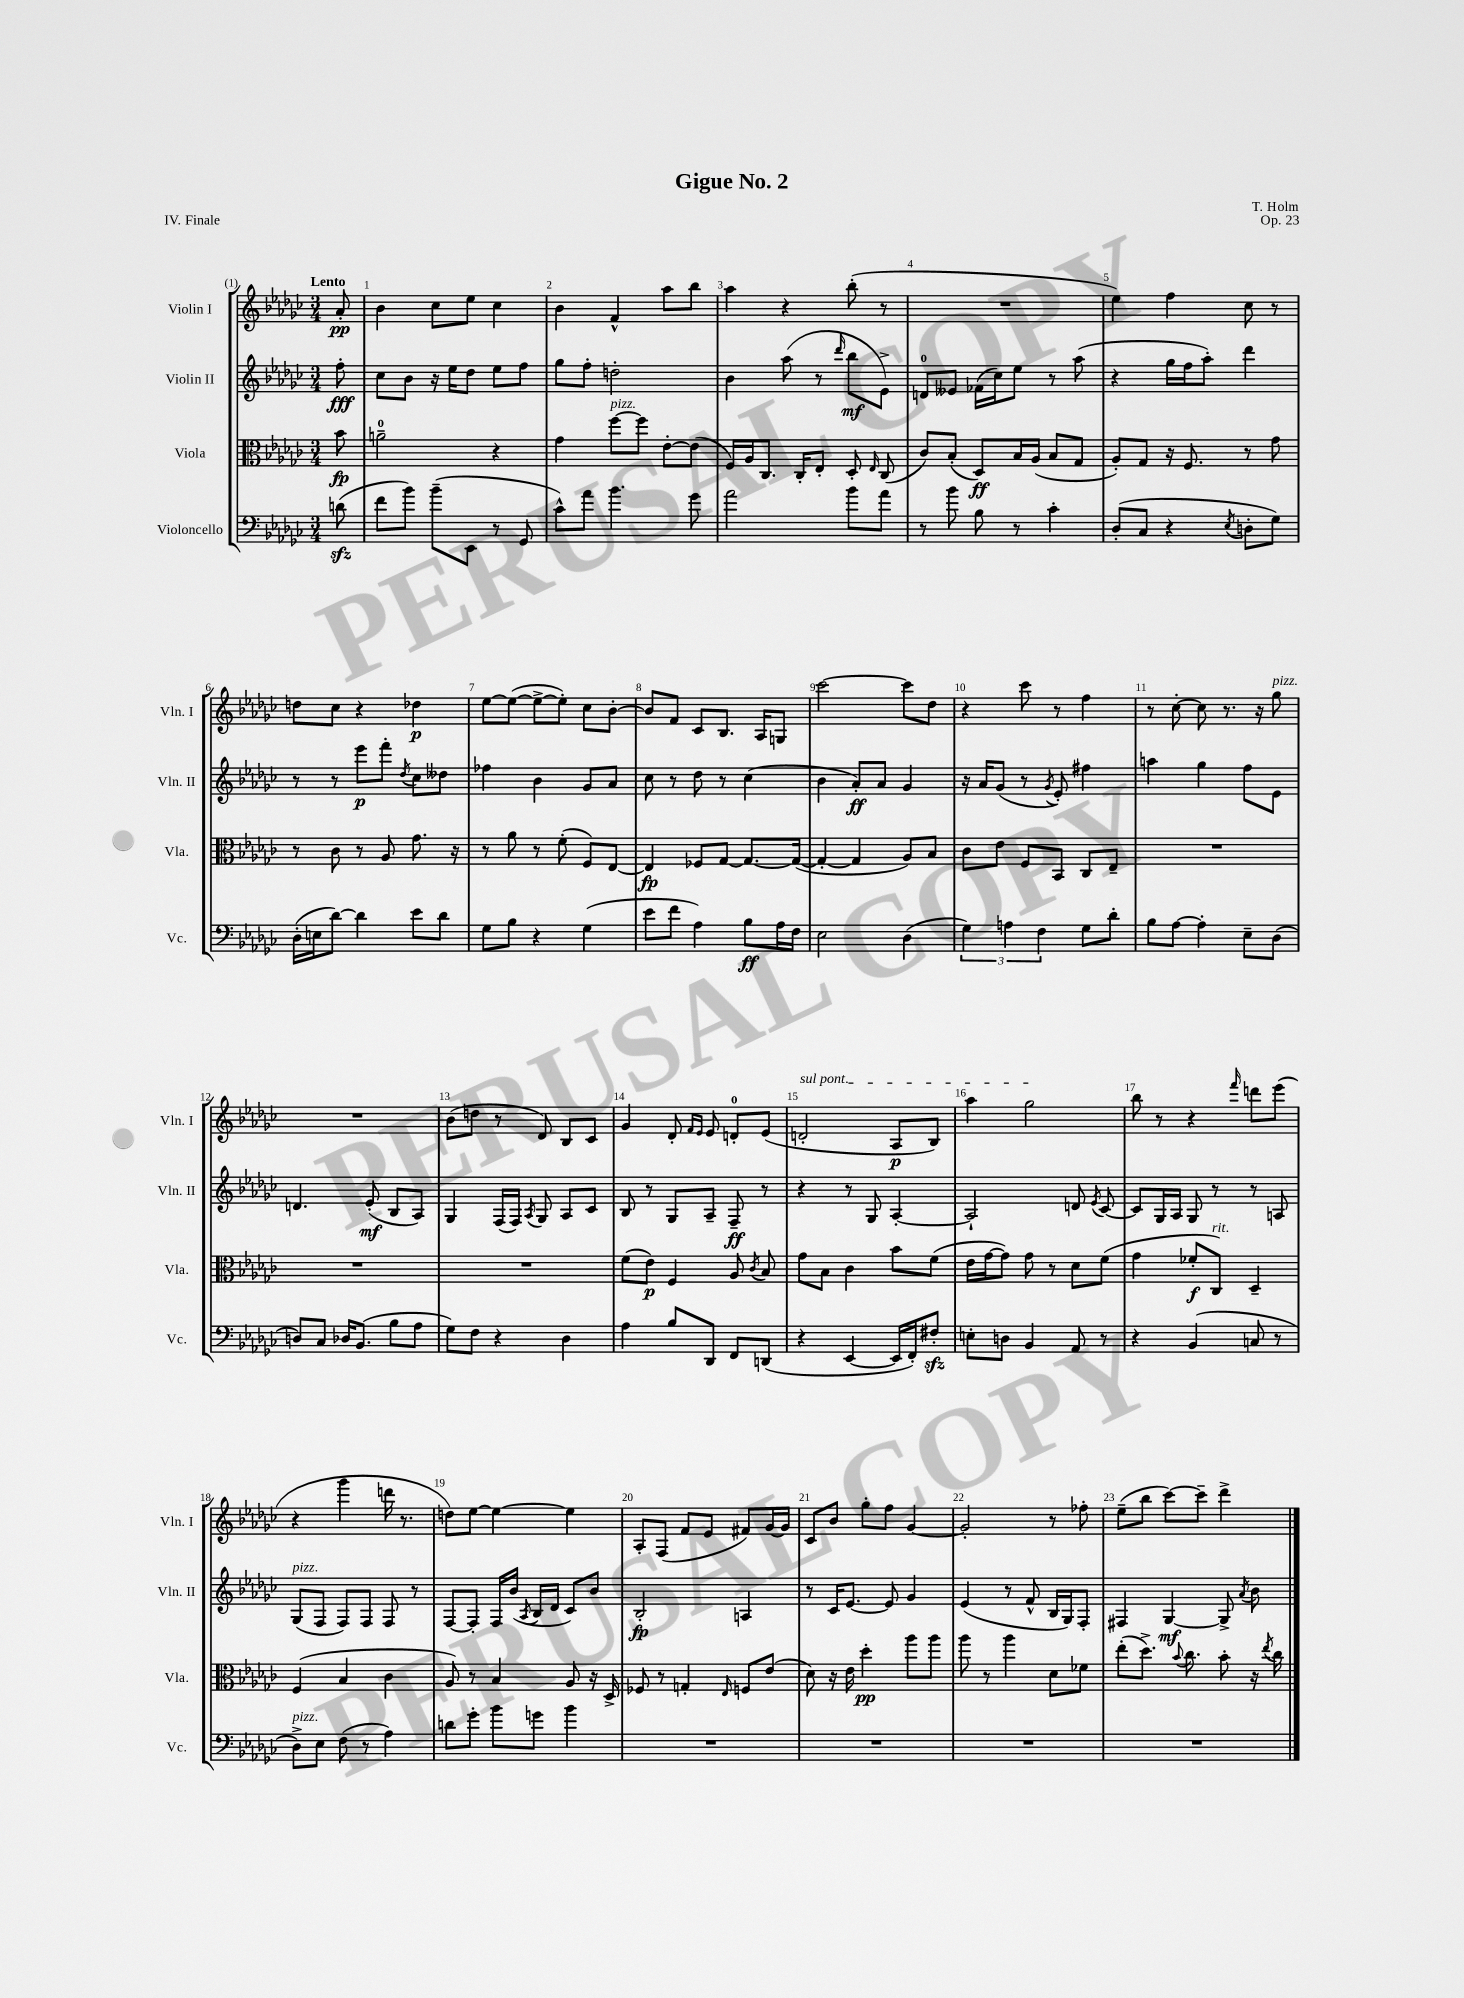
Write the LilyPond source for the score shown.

\header { title = "Gigue No. 2" composer = "T. Holm" opus = "Op. 23" piece = "IV. Finale" }
<<
\new StaffGroup <<
\new Staff = "s0" \with { instrumentName = "Violin I" shortInstrumentName = "Vln. I" } {
    \clef treble \key ges \major \numericTimeSignature \time 3/4 \partial 8 \tempo "Lento"
    \autoBeamOff aes'8-.\pp |
    bes'4 ces''8[ ees''8] ces''4 |
    bes'4 f'4-^ aes''8[ bes''8] |
    aes''4 r4 bes''8-.( r8 |
    R2. |
    ees''4) f''4 ces''8 r8 |
    d''8[ ces''8] r4 des''4\p |
    ees''8[~ ees''8]~( ees''8[~-> ees''8]-.) ces''8[ bes'8]~-. |
    bes'8[ f'8] ces'8[ bes8.] aes16[ g8] |
    ces'''2~ ces'''8[ des''8] |
    r4 ces'''8 r8 f''4 |
    r8 ces''8~-. ces''8 r8. r16 ges''8^\markup { \italic "pizz." } |
    R2. |
    bes'8[( d''8] r8 des'8) bes8[ ces'8] |
    ges'4 des'8-. \grace { f'16[ ees'16] } ees'8 d'8[-0-. ees'8]( |
    \once \override TextSpanner.bound-details.left.text = \markup { \italic "sul pont." } d'2-.\startTextSpan aes8[\p bes8]) |
    aes''4 ges''2\stopTextSpan |
    bes''8 r8 r4 \grace { f'''16 } d'''8[ ees'''8]( |
    r4 ges'''4 d'''16 r8. |
    d''8[) ees''8]~ ees''4~ ees''4 |
    aes8[-. f8]( f'8[ ees'8] fis'8[) ges'16~ ges'16] |
    ces'8[ bes'8] ges''8[-. f''8] ges'4~ |
    ges'2-. r8 fes''8-. |
    ees''8[--( bes''8] ces'''8[~) ces'''8]-- des'''4-> \bar "|." |
}
\new Staff = "s1" \with { instrumentName = "Violin II" shortInstrumentName = "Vln. II" } {
    \clef treble \key ges \major \numericTimeSignature \time 3/4 \partial 8
    \autoBeamOff f''8-.\fff |
    ces''8[ bes'8] r16 ees''16[ des''8] ees''8[ f''8] |
    ges''8[ f''8]-. d''2-. |
    bes'4 aes''8( r8 \grace { des'''16 } bes''8[\mf ees'8]->) |
    d'8[-0 eeses'8] fes'16[( ces''16) ees''8] r8 aes''8( |
    r4 ges''16[ f''16 aes''8]-.) des'''4 |
    r8 r8 ees'''8[\p f'''8]-. \acciaccatura { des''8 } ces''8[ deses''8] |
    fes''4 bes'4 ges'8[ aes'8] |
    ces''8 r8 des''8 r8 ces''4( |
    bes'4 aes'8[-.\ff) aes'8] ges'4 |
    r16 aes'16[ ges'8]( r8 \acciaccatura { ges'8 } ees'8-.) fis''4 |
    a''4 ges''4 f''8[ ees'8] |
    d'4. ees'8-.\mf( bes8[ aes8]) |
    ges4 f16[( f16]) \acciaccatura { aes8 } ges8 aes8[ ces'8] |
    bes8 r8 ges8[ aes8]-- f8--\ff r8 |
    r4 r8 ges8 aes4~-. |
    aes2-! d'8 \acciaccatura { ees'8 } ces'8~ |
    ces'8[ ges16 aes16] ges8 r8 r8 a8 |
    ges8[^\markup { \italic "pizz." }( f8] f8[) f8] f8 r8 |
    f8[~ f8]-. f16[ bes'16]( \acciaccatura { aes8 } bes16[ des'16] ces'8[) bes'8] |
    bes2-.\fp a4 |
    r8 ces'16[ ees'8.]~ ees'8 ges'4 |
    ees'4( r8 f'8-^ bes16[ ges16) f8]-. |
    fis4 ges4~\mf ges8-> \acciaccatura { aes'8 } bes'8 \bar "|." |
}
\new Staff = "s2" \with { instrumentName = "Viola" shortInstrumentName = "Vla." } {
    \clef alto \key ges \major \numericTimeSignature \time 3/4 \partial 8
    \autoBeamOff bes'8\fp |
    a'2-0-- r4 |
    ges'4 f''8[~^\markup { \italic "pizz." } f''8] ees'8[~-. ees'8]( |
    f16[) aes16 ces8.] ces16[-. ees8]-. des8-. \grace { ees16 } ces8( |
    ces'8[) bes8]-.( des8[\ff) bes16 aes16]( bes8[ ges8] |
    aes8[-.) ges8] r16 f8. r8 ges'8 |
    r8 ces'8 r8 aes8 ges'8. r16 |
    r8 aes'8 r8 f'8-.( f8[) ees8]~ |
    ees4\fp fes8[ ges8]~ ges8.[~ ges16]~( |
    ges4~-. ges4 aes8[) bes8] |
    ces'8[ ees'8] f8[ bes,8] ces8[ ees8]-- |
    R2. |
    R2. |
    R2. |
    f'8[( ees'8]\p) f4 aes8 \acciaccatura { ces'8 } bes8 |
    ges'8[ bes8] ces'4 bes'8[ f'8]( |
    ees'16[ ges'16~ ges'8]) ges'8 r8 des'8[ f'8]( |
    ges'4 fes'8[-.\f ces8]^\markup { \italic "rit." }) des4-- |
    f4( bes4 ces'4 |
    aes8) r8 bes4 aes8 r16 des16-> |
    fes8 r8 g4-. \grace { ees16 } f8[ ees'8]( |
    des'8) r16 ees'16 des''4-.\pp aes''8[ aes''8] |
    aes''8 r8 aes''4 des'8[ fes'8] |
    ees''8[-.( des''8.]->) \appoggiatura { bes'8 } ces''8. bes'8-. r16 \acciaccatura { ees''8 } ces''16 \bar "|." |
}
\new Staff = "s3" \with { instrumentName = "Violoncello" shortInstrumentName = "Vc." } {
    \clef bass \key ges \major \numericTimeSignature \time 3/4 \partial 8
    \autoBeamOff d'8\sfz( |
    f'8[ bes'8]) bes'8[--( ees,8] r8 ges,8 |
    ces'8[-^) aes'8] bes'4. ges'8 |
    aes'2 bes'8[ aes'8] |
    r8 bes'8 bes8 r8 ces'4-. |
    des8[-.( ces8] r4 \acciaccatura { ees8 } d8[-. ges8]) |
    des16[-.( e16 des'8]~) des'4 ees'8[ des'8] |
    ges8[ bes8] r4 ges4( |
    ees'8[ f'8] aes4) bes8[\ff aes16 f16] |
    ees2 des4( |
    \tuplet 3/2 { ges4) a4 f4 } ges8[ des'8]-. |
    bes8[ aes8]~ aes4-. ees8[-- des8]( |
    d8[) ces8] des16[ bes,8.]( bes8[ aes8] |
    ges8[) f8] r4 des4 |
    aes4 bes8[ des,8] f,8[ d,8]( |
    r4 ees,4~ ees,16[ f,16-.) fis8]-.\sfz |
    e8[-. d8] bes,4 aes,8 r8 |
    r4 bes,4( c8 r8 |
    des8[->^\markup { \italic "pizz." }) ees8] f8( r8 aes4) |
    d'8[ ges'8]-. bes'8[ g'8] bes'4 |
    R2. |
    R2. |
    R2. |
    R2. \bar "|." |
}
>>
>>
\layout { \context { \Score \override BarNumber.break-visibility = ##(#f #t #t) barNumberVisibility = #all-bar-numbers-visible } }
